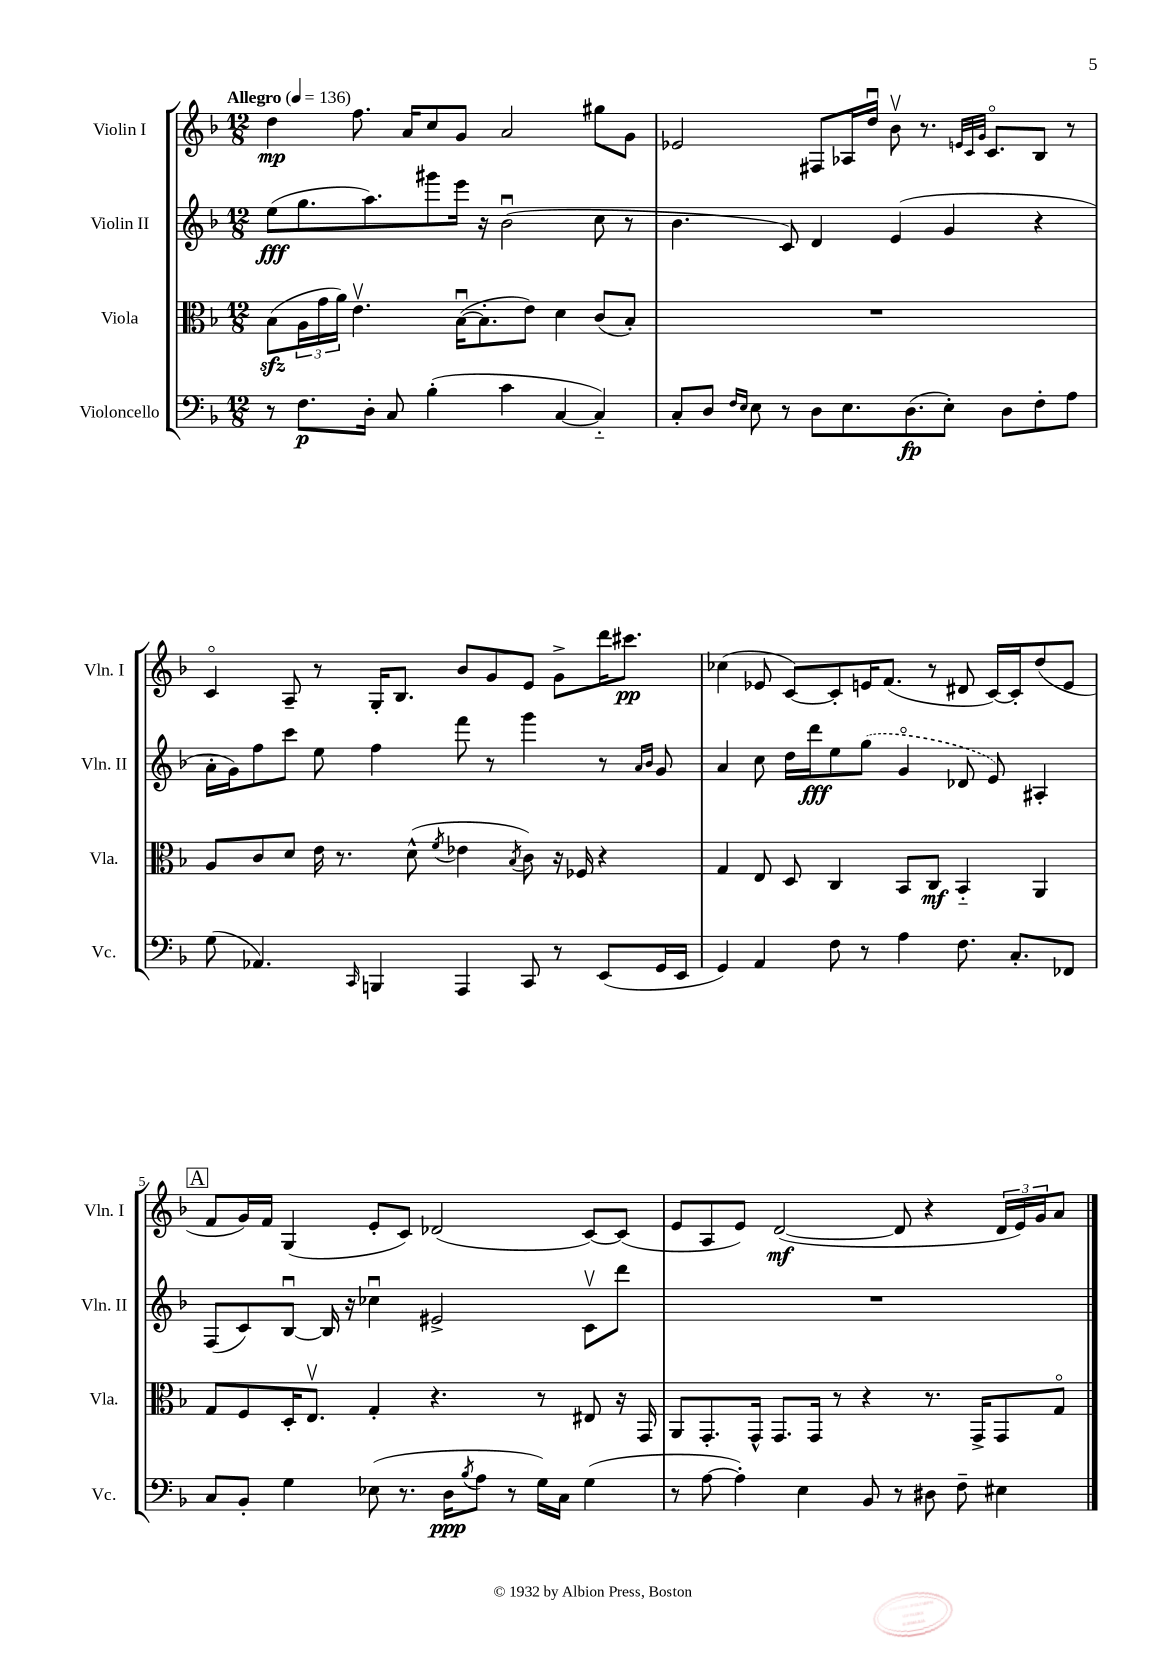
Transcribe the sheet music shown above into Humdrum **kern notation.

**kern	**dynam	**kern	**dynam	**kern	**dynam	**kern	**dynam
*part4	*part4	*part3	*part3	*part2	*part2	*part1	*part1
*staff4	*staff4	*staff3	*staff3	*staff2	*staff2	*staff1	*staff1
*I"Violoncello	*	*I"Viola	*	*I"Violin II	*	*I"Violin I	*
*I'Vc.	*	*I'Vla.	*	*I'Vln. II	*	*I'Vln. I	*
*clefF4	*	*clefC3	*	*clefG2	*	*clefG2	*
*k[b-]	*	*k[b-]	*	*k[b-]	*	*k[b-]	*
*M12/8	*	*M12/8	*	*M12/8	*	*M12/8	*
*MM136	*	*MM136	*	*MM136	*	*MM136	*
=1	=1	=1	=1	=1	=1	=1	=1
!	!	!	!	!	!	!LO:TX:a:B:t=Allegro	!
8r	.	(8B-zz\L	.	(8ee\L	fff	4dd\	mp
8.F\L	p	24A\L	.	8.gg\	.	.	.
.	.	24g\	.	.	.	.	.
.	.	24a\JJ)	.	.	.	.	.
.	.	4.ev\	.	.	.	8.ff\	.
16D'\Jk	.	.	.	8.aa\)	.	.	.
8C/	.	.	.	.	.	.	.
.	.	.	.	.	.	16a/KL	.
(4B-'\	.	.	.	8ggg#X\	.	8cc/	.
.	.	([16B-u\KL	.	16eee\Jk	.	8g/J	.
.	.	8.B-'\]	.	16r	.	.	.
4c\	.	.	.	(2b-u\	.	2a/	.
.	.	8e\J)	.	.	.	.	.
[4C/	.	4d\	.	.	.	.	.
4C/])	.	(8c/L	.	8cc\	.	8gg#X\L	.
.	.	8B-'/J)	.	8r	.	8g\J	.
=2	=2	=2	=2	=2	=2	=2	=2
8C'/L	.	1.r	.	4.b-\	.	2e-X/	.
8D/J	.	.	.	.	.	.	.
16qqF/LL	.	.	.	.	.	.	.
16qqE/JJ	.	.	.	.	.	.	.
8E\	.	.	.	.	.	.	.
8r	.	.	.	8c/)	.	.	.
8D\L	.	.	.	4d/	.	8F#X/L	.
8.E\	.	.	.	.	.	16A-X/L	.
.	.	.	.	.	.	16ddu/JJ	.
.	.	.	.	(4e/	.	8b-v\	.
(8.D\	fp	.	.	.	.	.	.
.	.	.	.	.	.	8.r	.
8E'\J)	.	.	.	4g/	.	.	.
.	.	.	.	.	.	32qqen/LLL	.
.	.	.	.	.	.	32qqc/	.
.	.	.	.	.	.	32qqg/JJJ	.
.	.	.	.	.	.	8.c/L	.
8D\L	.	.	.	.	.	.	.
8F'\	.	.	.	4r	.	8B-/J	.
8A\J	.	.	.	.	.	8r	.
!!LO:LB:g=z
=3	=3	=3	=3	=3	=3	=3	=3
(8G\	.	8A/L	.	16a'\LL	.	4c/	.
.	.	.	.	16g\J)	.	.	.
4.AA-X/)	.	8c/	.	8ff\	.	.	.
.	.	8d/J	.	8ccc\J	.	8A~/	.
.	.	16e\	.	8ee\	.	8r	.
.	.	8.r	.	.	.	.	.
16qqCC/	.	.	.	.	.	.	.
4BBBn/	.	.	.	4ff\	.	16G'/KL	.
.	.	.	.	.	.	8.B-/J	.
.	.	(8d^^\	.	.	.	.	.
.	.	8qf/	.	.	.	.	.
4AAA/	.	4e-X\	.	8fff\	.	8b-/L	.
.	.	.	.	8r	.	8g/	.
.	.	8qB-/	.	.	.	.	.
8CC/	.	8c\)	.	4ggg\	.	8e/J	.
8r	.	16r	.	.	.	8g^\L	.
.	.	16F-X/	.	.	.	.	.
(8EE/L	.	4r	.	8r	.	16ddd\K	.
.	.	.	.	.	.	8.ccc#X\J	pp
.	.	.	.	16qqa/LL	.	.	.
.	.	.	.	16qqb-/JJ	.	.	.
16GG/L	.	.	.	8g/	.	.	.
16EE/JJ	.	.	.	.	.	.	.
=4	=4	=4	=4	=4	=4	=4	=4
4GG/)	.	4G/	.	4a/	.	(4cc-X\	.
4AA/	.	8E/	.	8cc\	.	8e-X/	.
.	.	8D/	.	16dd\LL	.	[8c/L)	.
.	.	.	.	16ddd\J	fff	.	.
8F\	.	4C/	.	8ee\	.	8c'/]	.
8r	.	.	.	(8gg\J	.	16en/K	.
.	.	.	.	.	.	(8.f/J	.
4A\	.	8BB-/L	.	4g/	.	.	.
.	.	8C/J	mf	.	.	8r	.
8.F\	.	4BB-/	.	8d-X/	.	8d#X/	.
.	.	.	.	8e/)	.	[16c/LL)	.
8.C'/L	.	.	.	.	.	16c'/J]	.
.	.	4AA/	.	4A#X'/	.	(8dd/	.
8FF-X/J	.	.	.	.	.	8e/J	.
!!LO:LB:g=z
!!LO:REH:place=s1:t=A
=5	=5	=5	=5	=5	=5	=5	=5
8C/L	.	8G/L	.	(8F/L	.	8f/L	.
8BB-'/J	.	8F/	.	8c/)	.	16g/L)	.
.	.	.	.	.	.	16f/JJ	.
4G\	.	16D'/K	.	[8B-u/J	.	(4G/	.
.	.	8.Ev/J	.	.	.	.	.
.	.	.	.	16B-/]	.	.	.
.	.	.	.	16r	.	.	.
(8E-X\	.	4G'/	.	4cc-Xu\	.	8e'/L	.
8.r	.	.	.	.	.	8c/J)	.
.	.	4.r	.	2e#X^/	.	(2d-X/	.
16D\KL	ppp	.	.	.	.	.	.
8qB-/	.	.	.	.	.	.	.
8A\J	.	.	.	.	.	.	.
8r	.	.	.	.	.	.	.
16G\LL)	.	8r	.	.	.	.	.
16C\JJ	.	.	.	.	.	.	.
(4G\	.	8E#X/	.	8cv\L	.	[8c/L)	.
.	.	16r	.	8ddd\J	.	(8c/J]	.
.	.	16GG/	.	.	.	.	.
=6	=6	=6	=6	=6	=6	=6	=6
8r	.	8AA/L	.	1.r	.	8e/L	.
[8A\	.	8.GG'/	.	.	.	8A/	.
4A'\])	.	.	.	.	.	8e/J)	.
.	.	16GG^^/Jk	.	.	.	.	.
.	.	8.GG/L	.	.	.	([2d/	mf
4E\	.	.	.	.	.	.	.
.	.	16GG/Jk	.	.	.	.	.
.	.	8r	.	.	.	.	.
8BB-/	.	4r	.	.	.	.	.
8r	.	.	.	.	.	8d/]	.
8D#X\	.	8.r	.	.	.	4r	.
8F~\	.	.	.	.	.	.	.
.	.	16GG^/KL	.	.	.	.	.
4E#X\	.	8GG/	.	.	.	24d/LL	.
.	.	.	.	.	.	24e/)	.
.	.	.	.	.	.	24g/J	.
.	.	8G/J	.	.	.	8a/J	.
==	==	==	==	==	==	==	==
*-	*-	*-	*-	*-	*-	*-	*-
